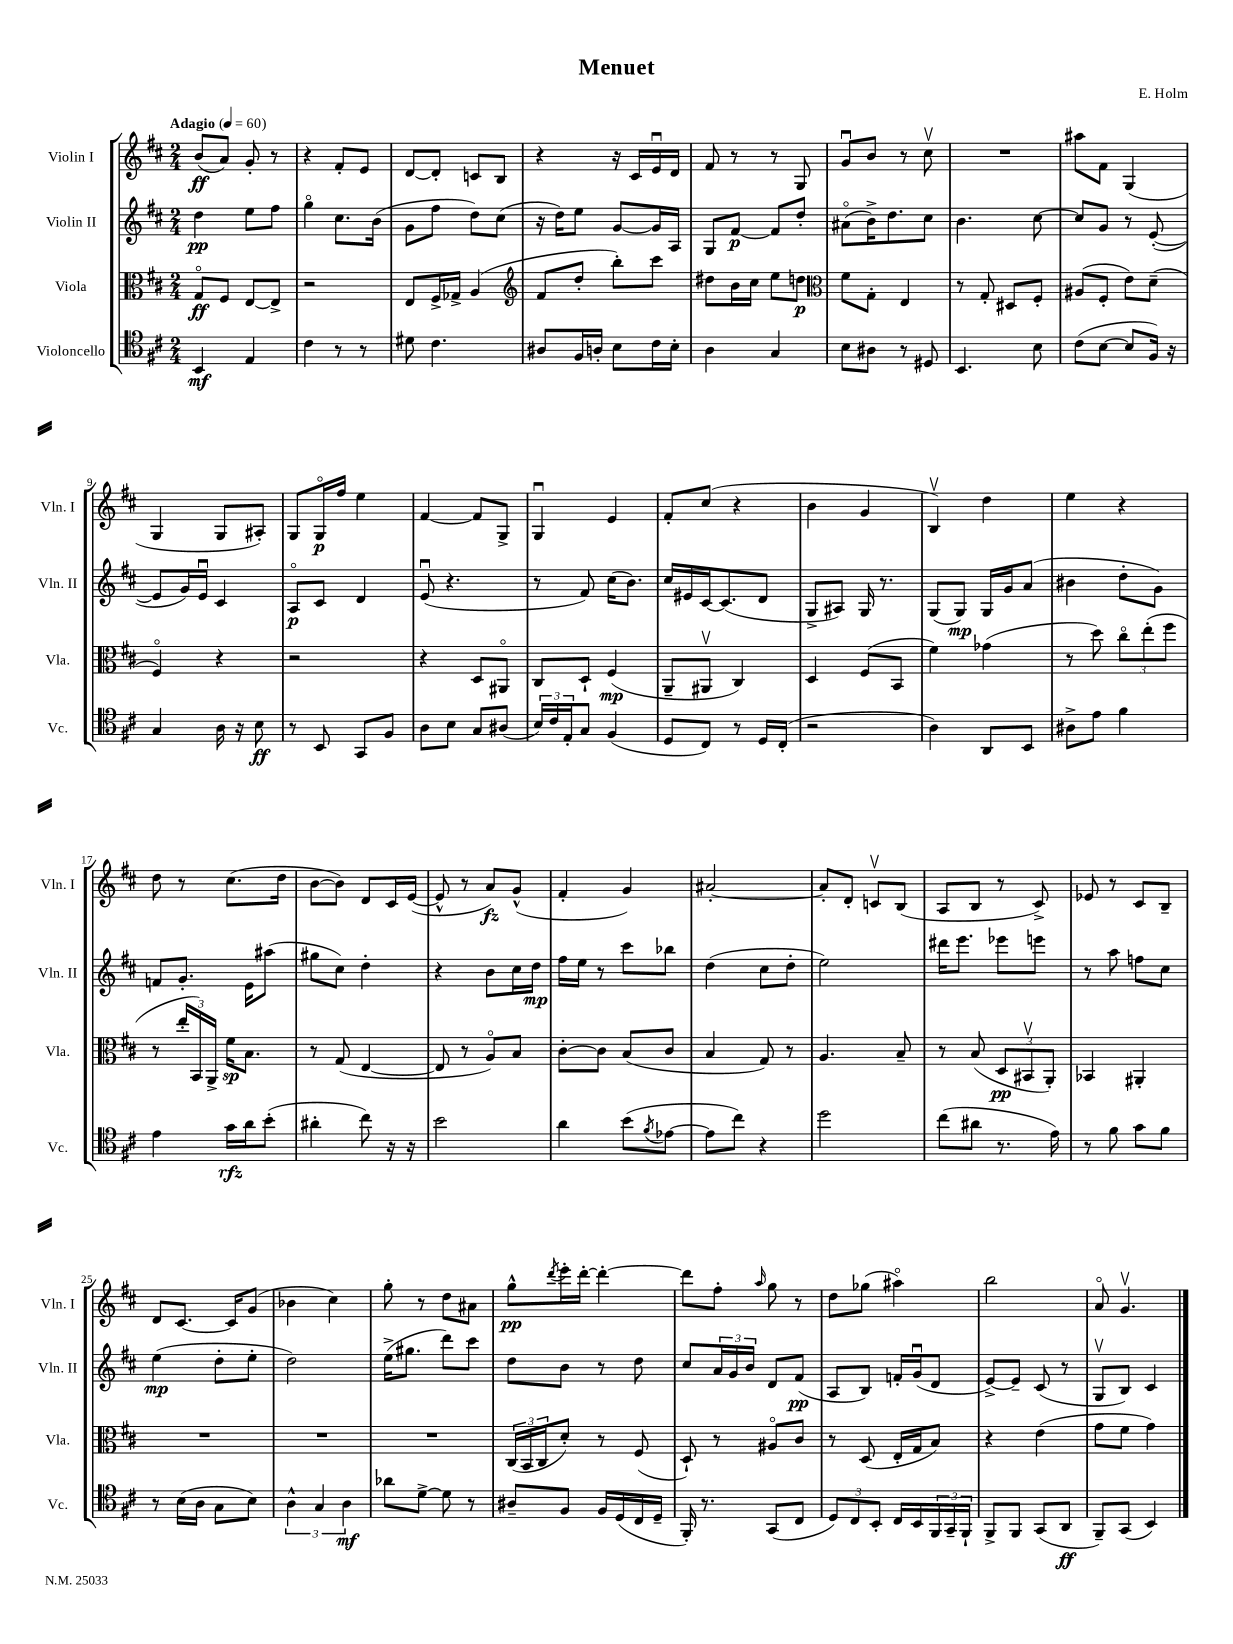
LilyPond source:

\header { title = "Menuet" composer = "E. Holm" }
<<
\new StaffGroup <<
\new Staff = "s0" \with { instrumentName = "Violin I" shortInstrumentName = "Vln. I" } {
    \clef treble \key d \major \numericTimeSignature \time 2/4 \tempo "Adagio" 4 = 60
    b'8\ff( a'8) g'8-. r8 |
    r4 fis'8-. e'8 |
    d'8~ d'8-. c'8 b8 |
    r4 r16 cis'16 e'16\downbow d'16 |
    fis'8 r8 r8 g8 |
    g'8\downbow b'8 r8 cis''8\upbow |
    R2 |
    ais''8 fis'8 g4( |
    g4 g8 ais8-.) |
    g8 g16\flageolet\p fis''16 e''4 |
    fis'4~ fis'8 g8-> |
    g4\downbow e'4 |
    fis'8-. cis''8( r4 |
    b'4 g'4 |
    b4\upbow) d''4 |
    e''4 r4 |
    d''8 r8 cis''8.( d''16 |
    b'8~ b'8) d'8 cis'16 e'16~( |
    e'8-^ r8 a'8\fz) g'8-^( |
    fis'4-. g'4) |
    ais'2~-. |
    ais'8-. d'8-. c'8\upbow b8( |
    a8 b8 r8 cis'8->) |
    ees'8 r8 cis'8 b8-- |
    d'8 cis'8.~ cis'16 g'8( |
    bes'4 cis''4) |
    g''8-. r8 d''8 ais'8 |
    g''8-^\pp \acciaccatura { d'''8 } e'''16-. d'''16~-. d'''4~-. |
    d'''8 fis''8-. \grace { a''16 } g''8 r8 |
    d''8 ges''8( ais''4\flageolet) |
    b''2 |
    a'8\flageolet g'4.\upbow \bar "|." |
}
\new Staff = "s1" \with { instrumentName = "Violin II" shortInstrumentName = "Vln. II" } {
    \clef treble \key d \major \numericTimeSignature \time 2/4
    d''4\pp e''8 fis''8 |
    g''4\flageolet cis''8. b'16( |
    g'8 fis''8 d''8) cis''8( |
    r16 d''16) e''8 g'8~ g'16 a16 |
    g8 fis'8~\p fis'8 d''8-. |
    ais'8\flageolet( b'16->) d''8. cis''8 |
    b'4. cis''8~ |
    cis''8 g'8 r8 e'8~-.( |
    e'8 g'16) e'16\downbow cis'4 |
    a8\flageolet\p cis'8 d'4 |
    e'8\downbow( r4. |
    r8 fis'8) cis''16( b'8.) |
    cis''16 eis'16 cis'16~ cis'8.( d'8 |
    g8-> ais8) g16 r8. |
    g8( g8\mp) g16 g'16 a'8( |
    bis'4 d''8-. g'8) |
    f'8 g'8.-. e'16 ais''8( |
    gis''8 cis''8) d''4-. |
    r4 b'8 cis''16 d''16\mp |
    fis''16 e''16 r8 cis'''8 bes''8 |
    d''4( cis''8 d''8-. |
    e''2) |
    dis'''16 e'''8. ees'''8 e'''8 |
    r8 a''8 f''8 cis''8 |
    e''4\mp( d''8-. e''8-. |
    d''2) |
    e''16->( gis''8. d'''8) cis'''8 |
    d''8 b'8 r8 d''8 |
    cis''8 \tuplet 3/2 { a'16 g'16 b'16 } d'8 fis'8\pp( |
    a8 b8) f'16-. g'16\downbow( d'8 |
    e'8~->) e'8-- cis'8( r8 |
    g8\upbow b8) cis'4 \bar "|." |
}
\new Staff = "s2" \with { instrumentName = "Viola" shortInstrumentName = "Vla." } {
    \clef alto \key d \major \numericTimeSignature \time 2/4
    g8\flageolet\ff fis8 e8~ e8-> |
    r2 |
    e8 fis16-> ges16-> a4( |
    \clef treble fis'8 d''8-. b''8-.) cis'''8 |
    dis''8 b'16 cis''16 e''8 d''8\p |
    \clef alto fis'8 g8-. e4 |
    r8 g8-. dis8 fis8-. |
    ais8( fis8-. e'8) d'8--( |
    fis4\flageolet) r4 |
    r2 |
    r4 d8 ais,8\flageolet |
    cis8 d8-! fis4\mp( |
    a,8-- ais,8\upbow cis4) |
    d4 fis8( b,8 |
    fis'4) ges'4( |
    r8 d''8) \tuplet 3/2 { cis''8\flageolet e''8-.( fis''8 } |
    r8 \tuplet 3/2 { e''16-. b,16) a,16-> } fis'16\sp b8. |
    r8 g8( e4~ |
    e8 r8 a8\flageolet) b8 |
    cis'8~-. cis'8 b8( cis'8 |
    b4 g8) r8 |
    a4. b8-- |
    r8 b8( \tuplet 3/2 { d8\pp bis,8\upbow a,8-.) } |
    bes,4 ais,4-. |
    R2 |
    R2 |
    R2 |
    \tuplet 3/2 { cis16( b,16 cis16 } d'8-.) r8 fis8( |
    d8-!) r8 ais8\flageolet cis'8 |
    r8 d8( e16-. g16 b8) |
    r4 e'4( |
    g'8 fis'8 g'4) \bar "|." |
}
\new Staff = "s3" \with { instrumentName = "Violoncello" shortInstrumentName = "Vc." } {
    \clef tenor \key d \major \numericTimeSignature \time 2/4
    b,4\mf e4 |
    cis'4 r8 r8 |
    dis'8 cis'4. |
    ais8 fis16 a16-. b8 cis'16 b16-. |
    a4 g4 |
    b8 ais8 r8 dis8 |
    b,4. b8 |
    cis'8( b8~ b8 fis16) r16 |
    g4 a16 r16 b8\ff |
    r8 b,8 g,8 fis8 |
    a8 b8 g8 ais8( |
    \tuplet 3/2 { b16) cis'16 e16-. } g8 fis4( |
    d8 cis8) r8 d16 cis16-.( |
    r2 |
    a4) a,8 b,8 |
    ais8-> e'8 fis'4 |
    e'4 g'16\rfz a'16 b'8-.( |
    ais'4-. cis''8) r16 r16 |
    b'2 |
    a'4 b'8( \acciaccatura { fis'8 } ees'8~ |
    ees'8 cis''8) r4 |
    d''2 |
    cis''8( ais'8 r8. e'16) |
    r8 fis'8 g'8 fis'8 |
    r8 b16( a16 g8 b8) |
    \tuplet 3/2 { a4-^ g4 a4\mf } |
    aes'8 d'8~-> d'8 r8 |
    ais8-- fis8 fis16 d16( cis16 d16-- |
    fis,16-.) r8. g,8( cis8 |
    \tuplet 3/2 { d8) cis8 b,8-. } cis16 b,16 \tuplet 3/2 { fis,16 g,16-- fis,16-! } |
    fis,8-> fis,8 g,8( a,8\ff |
    fis,8--) g,8( b,4) \bar "|." |
}
>>
>>
